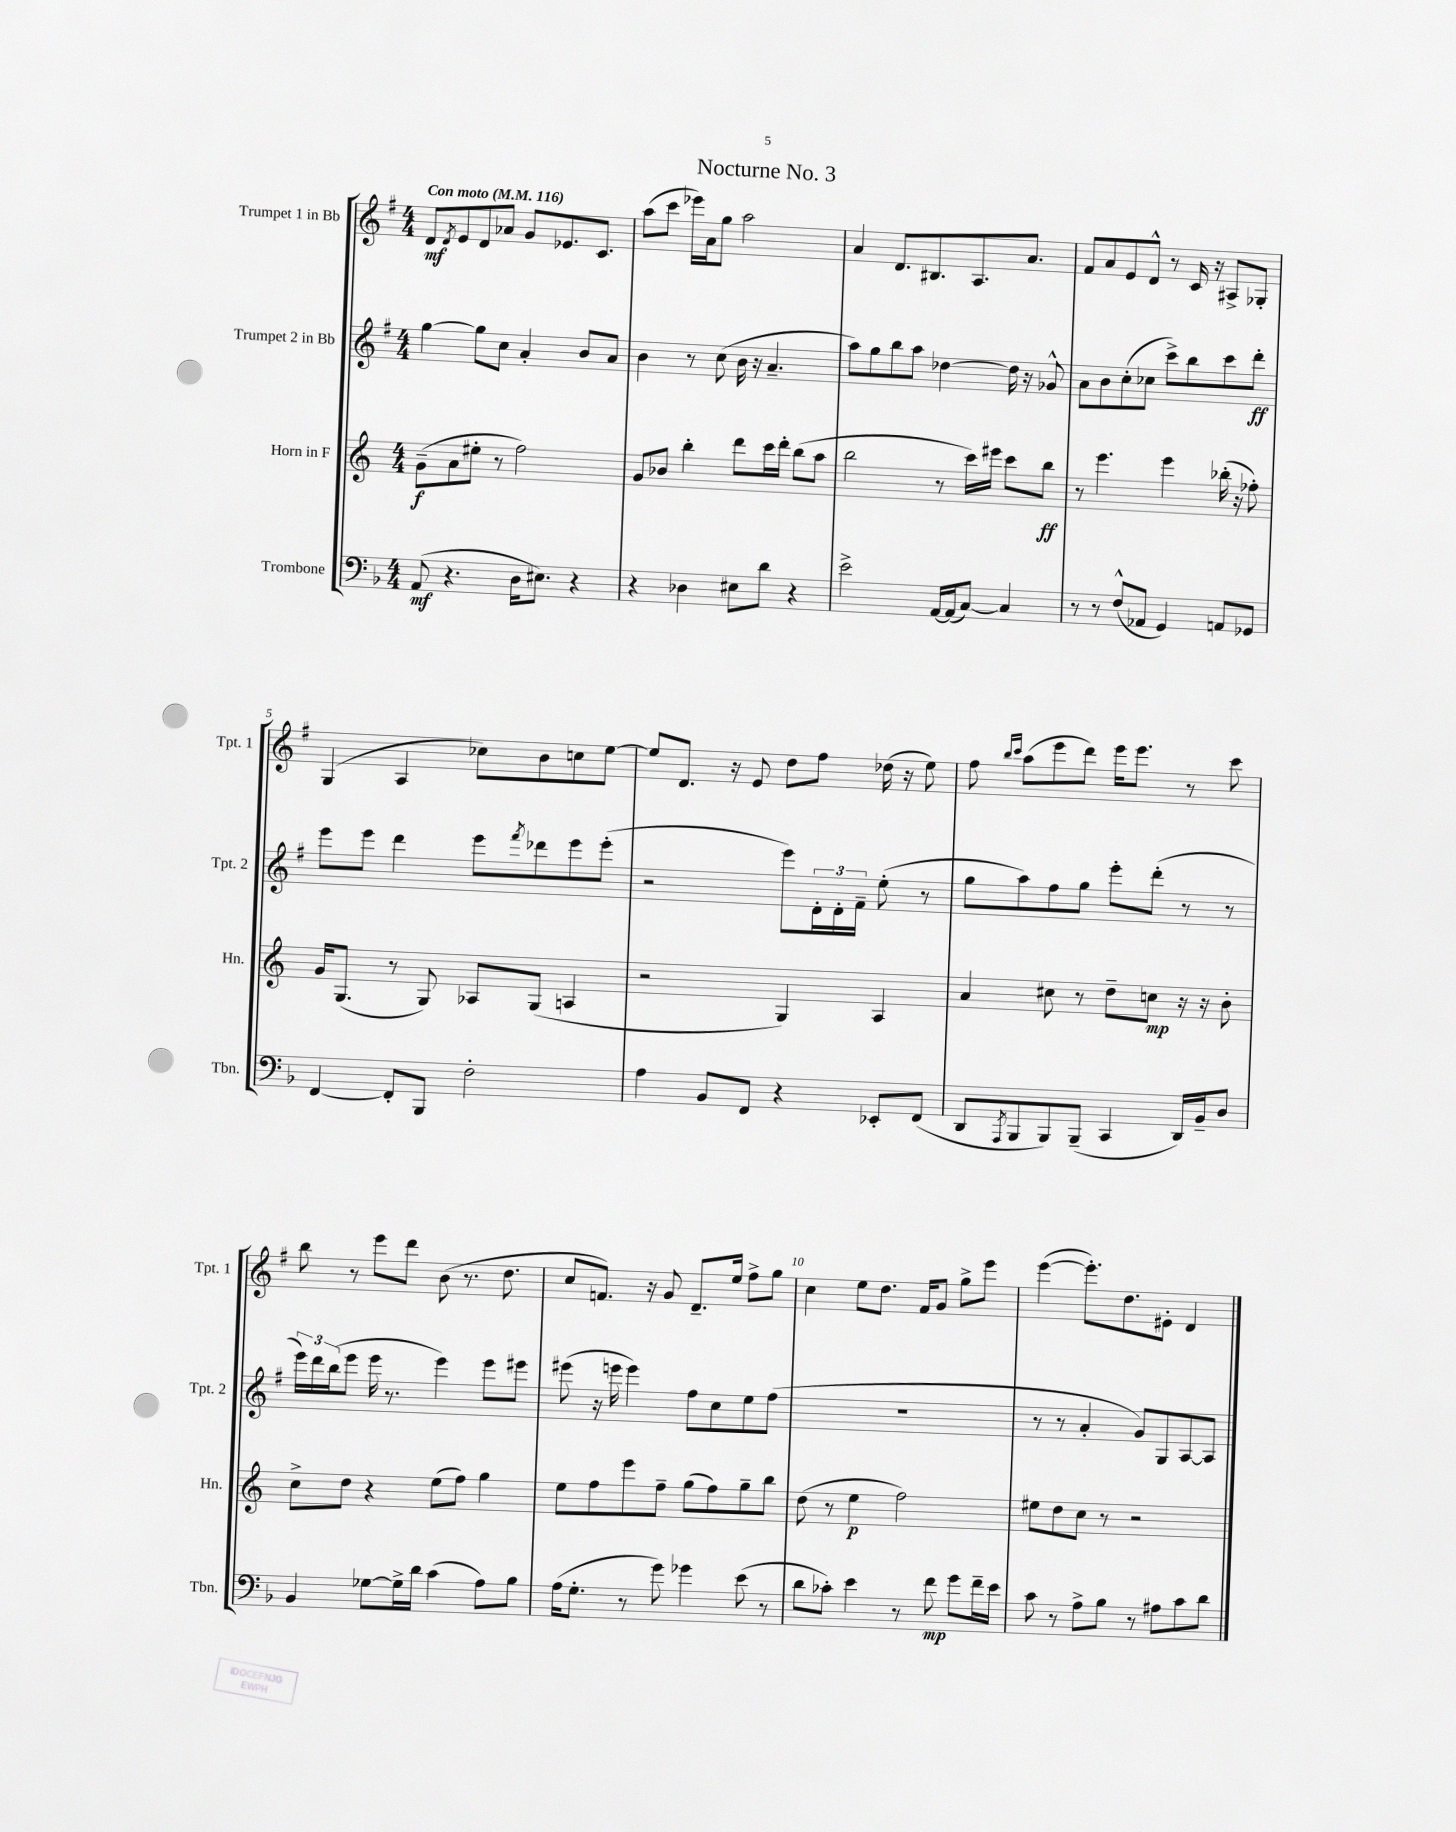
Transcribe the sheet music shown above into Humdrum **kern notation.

**kern	**kern	**kern	**kern
*staff4	*staff3	*staff2	*staff1
*clefF4	*clefG2	*clefG2	*clefG2
*k[b-]	*k[]	*k[f#]	*k[f#]
*M4/4	*M4/4	*M4/4	*M4/4
*MM116	*MM116	*MM116	*MM116
(8AA	(8g~	[4gg	8d
.	.	.	8qd
4.r	8a	.	8e
.	8ee#'	8gg]	8d
.	8r	8cc	8a-
16D	2ff)	4a'	8g
8.E#)	.	.	.
.	.	.	8.e-
4r	.	8b	.
.	.	.	8.c
.	.	8a	.
=	=	=	=
4r	8g	4b	(8aa
.	8b-	.	8ccc
4D-	4bb'	8r	16eee-)
.	.	.	16a
.	.	(8cc	8gg
8E#	8ddd	16b	2aa
.	.	16r	.
8d	16ccc	4.a~	.
.	16ddd'	.	.
4r	(8bb	.	.
.	8aa	.	.
=	=	=	=
2e^	2bb	8aa)	4a
.	.	8gg	.
.	.	8bb	8.d
.	.	8aa	.
.	.	.	8.B#
[16AA	8r	[4dd-	.
(16AA]	.	.	.
[8C)	16ccc)	.	8.A
.	16eee#	.	.
4C]	8ccc	16dd-]	.
.	.	16r	8.a
.	8bb	8g-^^	.
=	=	=	=
8r	8r	8a	8f#
8r	4.eee	8b	8a
(8F^^	.	(8cc'	8e
8AA-	.	8cc-	8d^^
4GG)	4eee	8ccc^)	8r
.	.	8bb	16c
.	.	.	16r
8AA	(16bb-'	8ccc	8A#^
.	16r	.	.
8GG-	8ff-')	8ddd'	8G-'
=	=	=	=
[4FF	16g	8eee	(4G
.	(8.G	.	.
.	.	8eee	.
8FF']	8r	4ddd	4A
8BBB-	8G)	.	.
2F'	8A-	8eee	8cc-)
.	.	8qfff#	.
.	(8G	8ddd-	8b
.	4A	8eee	8cc
.	.	(8eee'	[8ee
=	=	=	=
4A	2r	2r	8ee]
.	.	.	8.d
8BB-	.	.	.
.	.	.	16r
8FF	.	.	8e
4r	4G)	8eee)	8dd
.	.	24d'	8ff#
.	.	24d'	.
.	.	24f#~	.
8EE-'	4A	(8ee'	(16dd-
.	.	.	16r
(8FF	.	8r	8ee)
=	=	=	=
8DD	4a	8gg	8ff#
.	.	.	16qqbb
8qAAA	.	.	16qqccc
8BBB-	.	8aa)	(8aa
8BBB-)	8cc#	8ff#	8eee
(8BBB-~	8r	8gg	8ddd)
4CC	8dd~	8eee'	16eee
.	.	.	8.eee
.	8cc	(8ddd'	.
16DD)	16r	8r	8r
16BB-~	16r	.	.
8D	8b'	8r	8ccc
=	=	=	=
4BB-	8cc^	24eee)	8bb
.	.	24ddd	.
.	.	(24bb	.
.	8dd	8eee	8r
[8G-	4r	16eee	8eee
.	.	8.r	.
16G-^]	.	.	8ddd
16d	.	.	.
(4c	(8ee	4eee)	(8b
.	8ff)	.	8.r
8A)	4gg	8eee	.
.	.	.	8.dd
8B-	.	8eee#	.
=	=	=	=
(16A	8ee	(8eee#	8cc
8.G'	.	.	.
.	8ff	16r	8.f)
.	.	16eee	.
8r	8eee	4eee)	.
.	.	.	16r
8g)	8ff~	.	8g
4g-	(8gg	8ff#	8.d~
.	8ff)	8cc	.
.	.	.	16ee
(8e	8gg~	8ee	8ff#^
8r	8bb	(8ff#	8gg
=	=	=	=
8d	(8dd	1r	4cc
8c-')	8r	.	.
4e	4ee	.	8ee
.	.	.	8.dd
8r	2ff)	.	.
.	.	.	16f#
8f	.	.	8g
8g	.	.	8gg^
16f~	.	.	8eee
16e	.	.	.
=	=	=	=
8c	8ee#	8r	([4eee
8r	8dd	8r	.
8A^	8cc	4a'	8.eee'])
8B-	8r	.	.
.	.	.	8.dd
8r	2r	8g)	.
8A#	.	8G	8e#'
8c	.	[8A	4d
8d	.	8A]	.
==	==	==	==
*-	*-	*-	*-
